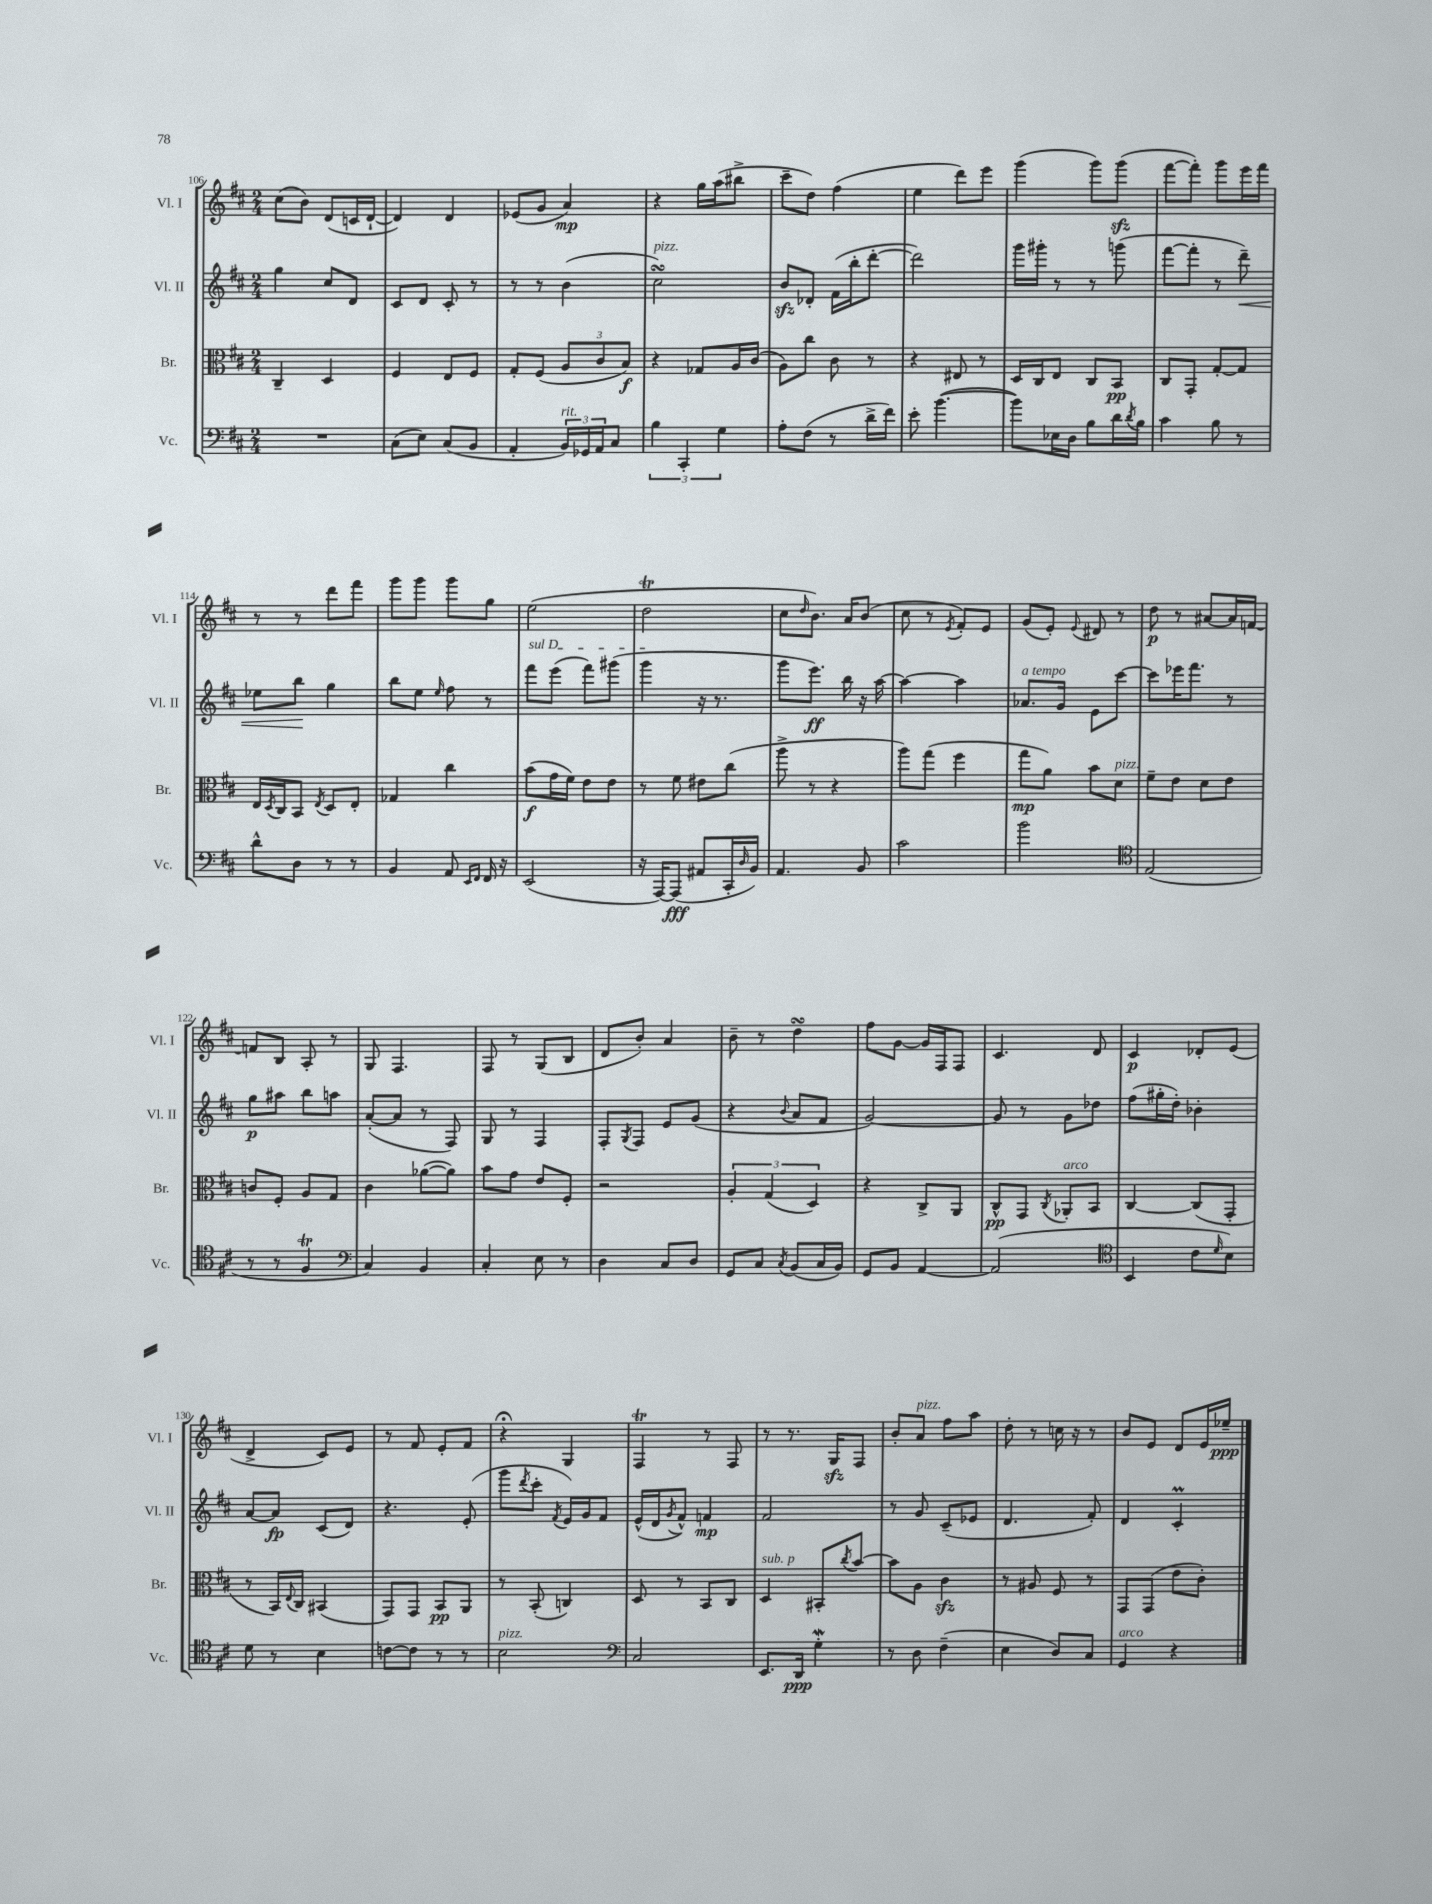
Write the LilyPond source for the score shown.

<<
\new StaffGroup <<
\new Staff = "s0" \with { instrumentName = "Vl. I" shortInstrumentName = "Vl. I" } {
    \clef treble \key d \major \numericTimeSignature \time 2/4
    cis''8( b'8) d'8( c'16 d'16~-! |
    d'4) d'4 |
    ees'8( g'8 a'4\mp) |
    r4 g''16 a''16( bis''8-> |
    cis'''8-- d''8) fis''4( |
    e''4 d'''8) e'''8 |
    g'''4( g'''8) g'''8\sfz( |
    fis'''8~ fis'''8-.) g'''8 e'''16 fis'''16 |
    r8 r8 d'''8 fis'''8 |
    g'''8 g'''8 g'''8 g''8 |
    e''2( |
    d''2\trill |
    cis''8 \grace { d''16 } b'8.) a'16 b'8( |
    cis''8 r8 \acciaccatura { e'8 } fis'8-.) e'8 |
    g'8( e'8-.) \appoggiatura { e'8 } dis'8 r8 |
    d''8\p r8 ais'8~ ais'16 f'16~ |
    f'8 b8 a8-. r8 |
    g8 fis4. |
    fis8 r8 g8( b8 |
    d'8 b'8-.) a'4 |
    b'8-- r8 d''4\turn |
    fis''8 g'8~ g'16 fis16 fis8 |
    cis'4. d'8 |
    cis'4\p des'8-. e'8( |
    d'4-> cis'8) e'8 |
    r8 fis'8 e'8-. fis'8 |
    r4\fermata g4 |
    fis4\trill r8 fis8 |
    r8 r8. g16\sfz fis8 |
    b'8-. a'8^\markup { \italic "pizz." } fis''8 a''8 |
    d''8-. r8 c''16 r16 r8 |
    b'8 e'8 d'8 e'16 ees''16--\ppp \bar "|." |
}
\new Staff = "s1" \with { instrumentName = "Vl. II" shortInstrumentName = "Vl. II" } {
    \clef treble \key d \major \numericTimeSignature \time 2/4
    g''4 cis''8 d'8 |
    cis'8 d'8 cis'8-. r8 |
    r8 r8 b'4( |
    cis''2\turn^\markup { \italic "pizz." }) |
    b'8\sfz des'8-. fis'16( b''16-. d'''8~-. |
    d'''2) |
    g'''16 gis'''16-. r8 r8 g'''8( |
    fis'''8~ fis'''8-. r8 d'''8--\<) |
    ees''8 b''8\! g''4 |
    b''8 e''8 \grace { e''16 } fis''8 r8 |
    \once \override TextSpanner.bound-details.left.text = \markup { \italic "sul D" } fis'''8\startTextSpan e'''8( fis'''8) gis'''8( |
    g'''4\stopTextSpan r16 r8. |
    g'''8 e'''8.\ff) b''16 r16 a''16~ |
    a''4~ a''4 |
    aes'8.^\markup { \italic "a tempo" } g'16 e'8 cis'''8~ |
    cis'''8 ees'''16 fis'''8. r8 |
    g''8\p ais''8 b''8 a''8 |
    a'8~-.( a'8 r8 fis8) |
    g8 r8 fis4 |
    fis8-. \acciaccatura { g8 } fis8 e'8 g'8( |
    r4 \appoggiatura { b'8 } a'8 fis'8 |
    g'2~) |
    g'8 r8 g'8 des''8 |
    fis''8( gis''16-. d''16-.) bes'4-. |
    a'8~ a'8\fp cis'8( d'8) |
    r4. e'8-.( |
    g'''8 \acciaccatura { d'''8 } cis'''8-. \acciaccatura { fis'8 } e'16) g'16 fis'8 |
    e'16-^( d'16 \acciaccatura { g'8 } fis'8-^) f'4\mp |
    fis'2 |
    r8 g'8 cis'8--( ees'8 |
    d'4. fis'8-.) |
    d'4 cis'4-.\prall \bar "|." |
}
\new Staff = "s2" \with { instrumentName = "Br." shortInstrumentName = "Br." } {
    \clef alto \key d \major \numericTimeSignature \time 2/4
    cis4-- d4 |
    fis4 e8 fis8 |
    g8-. fis8( \tuplet 3/2 { a8 cis'8 b8\f) } |
    r4 ges8 a16 cis'16( |
    a8) cis''8 cis'8 r8 |
    r4 eis8 r8 |
    d16 cis16 e8 cis8 b,8\pp |
    cis8 g,8-. g8~-. g8 |
    e16 \acciaccatura { d8 } cis16 b,8 \acciaccatura { e8 } d8 e8-. |
    ges4 cis''4 |
    b'8\f( g'16 fis'16) e'8 e'8 |
    r8 fis'8 eis'8 cis''8( |
    a''8-> r8 r4 |
    a''8) g''8( fis''4 |
    g''8\mp a'8) b'8 d'8^\markup { \italic "pizz." } |
    fis'8-- e'8 d'8 e'8 |
    c'8 fis8-. a8 g8 |
    cis'4 aes'8~( aes'8) |
    b'8 g'8 e'8 fis8-. |
    r2 |
    \tuplet 3/2 { a4-. g4( d4) } |
    r4 cis8-> a,8 |
    cis8-^\pp g,8 \acciaccatura { cis8 } aes,8-.^\markup { \italic "arco" } b,8 |
    cis4~ cis8( g,8-. |
    r8 b,16) \appoggiatura { e8 } cis16 bis,4( |
    g,8) g,8 b,8\pp a,8 |
    r8 b,8-.( c4) |
    d8 r8 b,8 cis8 |
    d4^\markup { \italic "sub. p" } bis,8-. \acciaccatura { cis''8 } b'8~ |
    b'8 a8 cis'4\sfz |
    r8 ais8 fis8 r8 |
    g,8 g,8( e'8 cis'8-.) \bar "|." |
}
\new Staff = "s3" \with { instrumentName = "Vc." shortInstrumentName = "Vc." } {
    \clef bass \key d \major \numericTimeSignature \time 2/4
    R2 |
    cis8( e8) cis8( b,8 |
    a,4-. \tuplet 3/2 { b,16^\markup { \italic "rit." }) ges,16 a,16 } cis8 |
    \tuplet 3/2 { b4 cis,4-. g4 } |
    a8-. fis8( r8 d'16-> fis'16) |
    e'8-. b'4.~( |
    b'8) ees16 d16 b8 d'16 \acciaccatura { d'8 } b16 |
    cis'4 b8 r8 |
    d'8-^ d8 r8 r8 |
    b,4 a,8 \grace { e,16 fis,16 } fis,16 r16 |
    e,2( |
    r16 a,,16~) a,,8\fff( ais,8 cis,16-. \grace { d16 } b,16) |
    a,4. b,8 |
    cis'2 |
    b'2 |
    \clef tenor e2( |
    r8 r8 fis4\trill |
    \clef bass cis4) b,4 |
    cis4-. e8 r8 |
    d4 cis8 d8 |
    g,8 cis8 \acciaccatura { cis8 } b,8( cis16 b,16) |
    g,8 b,8 a,4~ |
    a,2( |
    \clef tenor b,4 cis'8 \grace { d'16 } b8) |
    d'8 r8 b4 |
    c'8~ c'8 r8 r8 |
    b2^\markup { \italic "pizz." } |
    \clef bass cis2 |
    e,8. d,16\ppp g4-.\mordent |
    r8 d8 fis4--( |
    e4 d8) cis8 |
    g,4^\markup { \italic "arco" } r4 \bar "|." |
}
>>
>>
\layout { \context { \Score currentBarNumber = #106 } }
